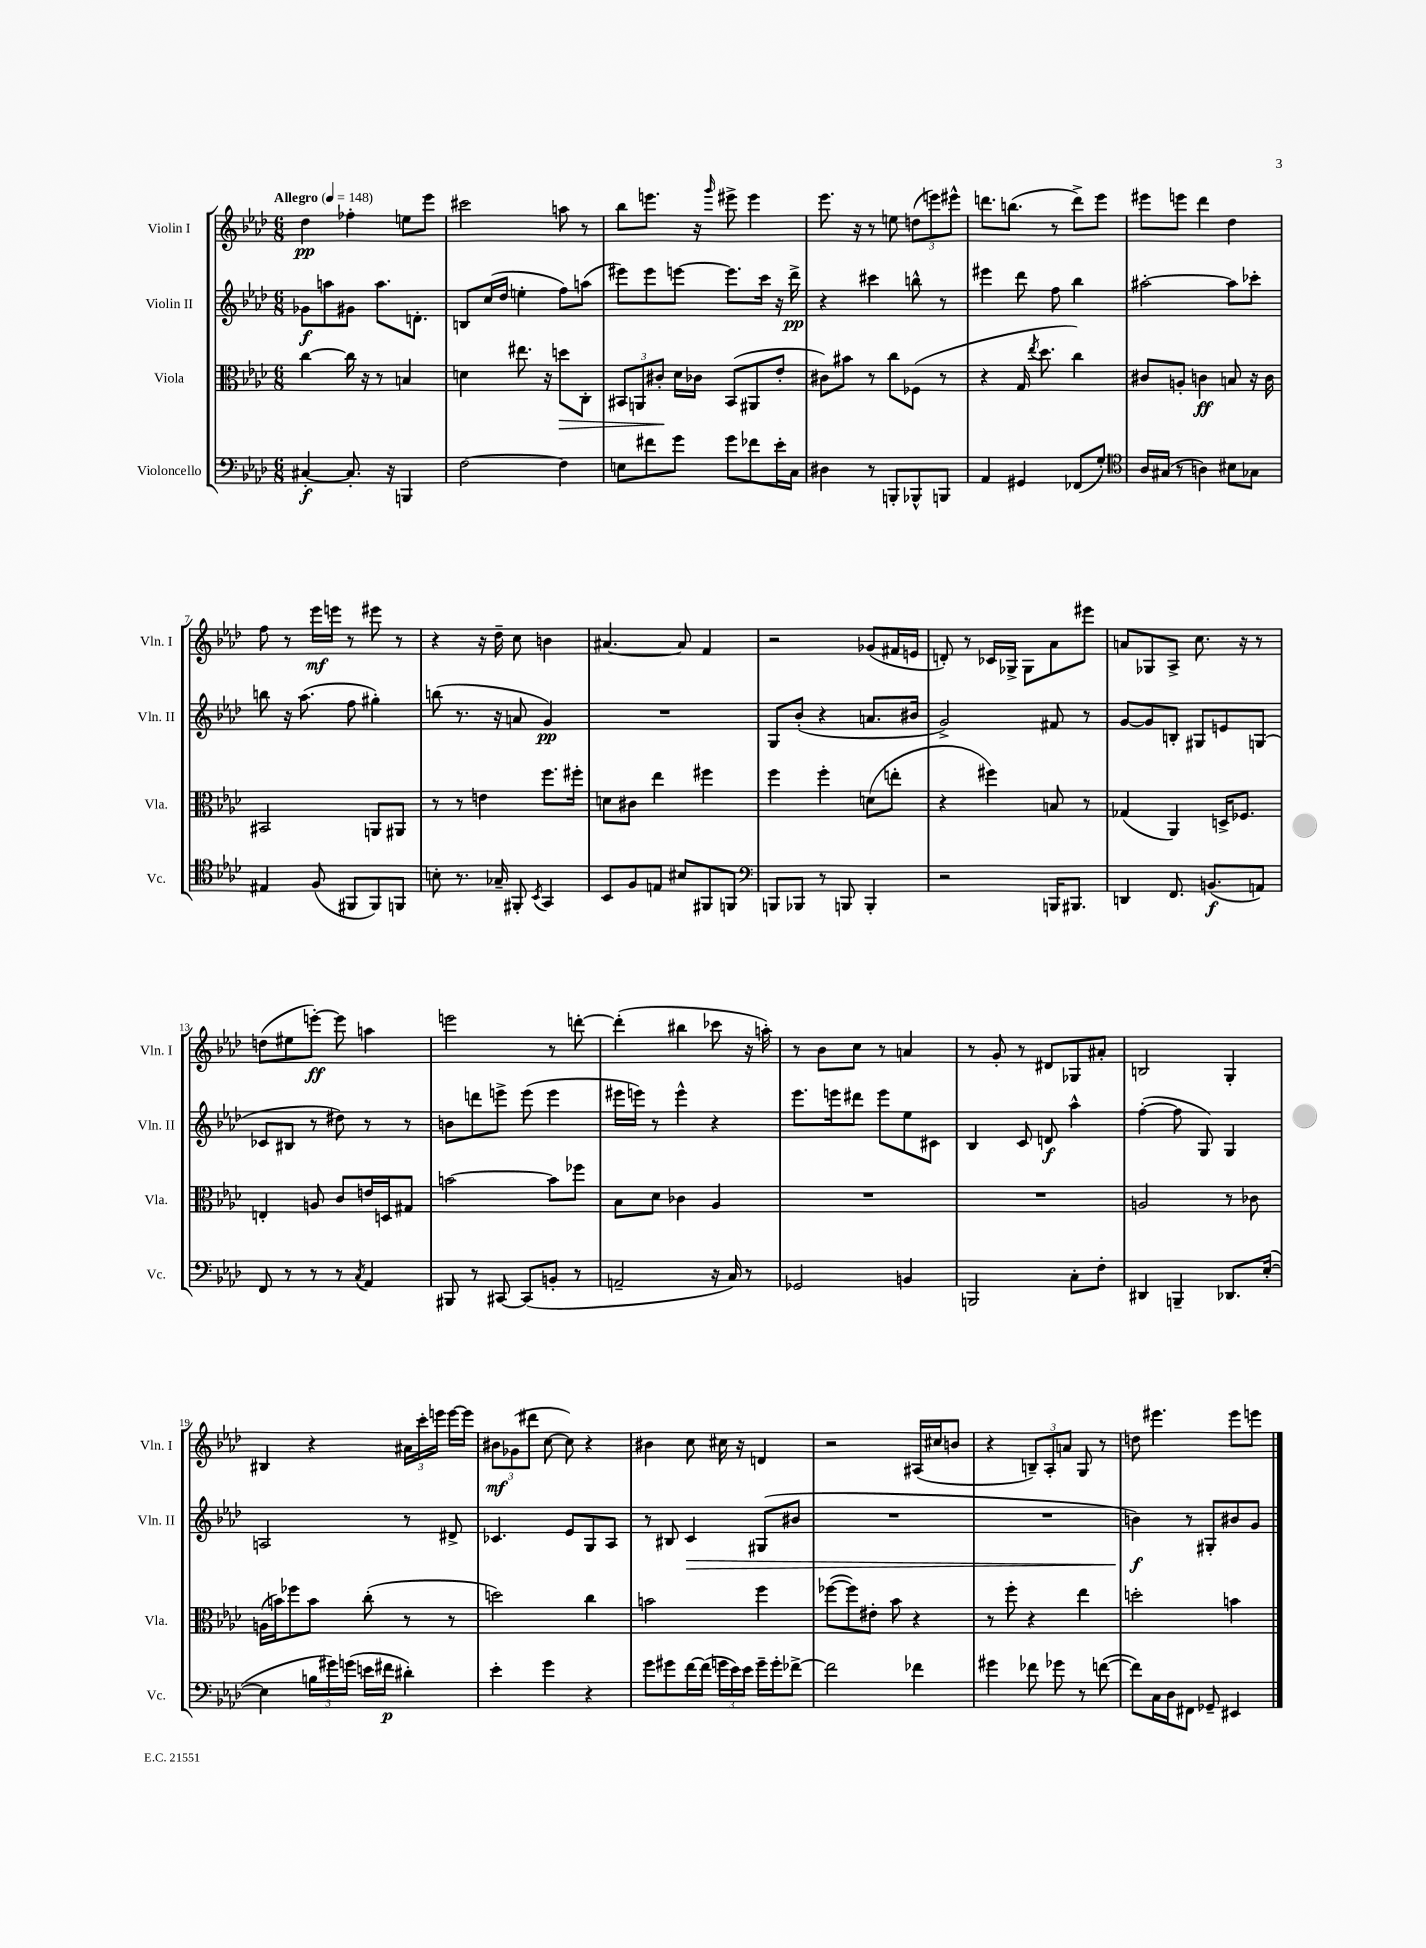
<<
\new StaffGroup <<
\new Staff = "s0" \with { instrumentName = "Violin I" shortInstrumentName = "Vln. I" } {
    \clef treble \key aes \major \numericTimeSignature \time 6/8 \tempo "Allegro" 4 = 148
    \autoBeamOff des''4\pp fes''4-. e''8[ ees'''8] |
    cis'''2 a''8 r8 |
    bes''8[ e'''8.] r16 \grace { g'''16 } eis'''8-> eis'''4 |
    ees'''8. r16 r8 e''8 \tuplet 3/2 { d''8[( e'''8) eis'''8]-^ } |
    d'''8.[ b''8.]( r8 d'''8[->) ees'''8] |
    eis'''8[ e'''8] des'''4 des''4 |
    f''8 r8 ees'''16[\mf e'''16] r8 eis'''8 r8 |
    r4 r16 des''16-- c''8 b'4 |
    ais'4.~ ais'8 f'4 |
    r2 ges'8[( fis'16 e'16] |
    d'8-.) r8 ces'16[ ges16]-> ges8[ aes'8 eis'''8] |
    a'8[ ges8 aes8]-> c''8. r16 r8 |
    d''8[( eis''8 e'''8]~-.\ff) e'''8 a''4 |
    e'''2 r8 d'''8~-. |
    d'''4-.( bis''4 ces'''8 r16 a''16-.) |
    r8 bes'8[ c''8] r8 a'4 |
    r8 g'8-. r8 dis'8[ ges8 ais'8]-. |
    b2 g4-. |
    bis4 r4 \tuplet 3/2 { ais'16[ c'''16-. e'''16] } e'''16[~ e'''16] |
    \tuplet 3/2 { bis'8[\mf ges'8( dis'''8] } c''8~ c''8) r4 |
    bis'4 c''8 cis''16 r16 d'4 |
    r2 ais16[( cis''16 b'8] |
    r4 \tuplet 3/2 { b8[--) aes8-. a'8] } g8 r8 |
    d''8 eis'''4. eis'''8[ e'''8] \bar "|." |
}
\new Staff = "s1" \with { instrumentName = "Violin II" shortInstrumentName = "Vln. II" } {
    \clef treble \key aes \major \numericTimeSignature \time 6/8
    \autoBeamOff ges'8[\f a''8 gis'8] a''8.[ d'8.]-. |
    b8[ c''16( des''16] e''4-. f''8[) a''8]( |
    eis'''8[) eis'''8 e'''8]~ e'''8.[ c'''16] r16 des'''16->\pp |
    r4 cis'''4 b''8-^ r8 |
    eis'''4 des'''8 f''8 bes''4 |
    ais''2~-. ais''8[ ces'''8]-. |
    b''8 r16 aes''8.( f''8 gis''4-.) |
    b''8( r8. r16 a'8 g'4\pp) |
    R2. |
    g8[ bes'8]-.( r4 a'8.[ bis'16] |
    g'2->) fis'8 r8 |
    g'8[~ g'8 b8]-. gis8[ e'8 g8]( |
    ces'8[ bis8] r8 dis''8) r8 r8 |
    b'8[ d'''8 e'''8]-> e'''8( e'''4 |
    eis'''16[ e'''16]) r8 e'''4-^ r4 |
    ees'''8.[ e'''16 dis'''8] e'''8[ ees''8 cis'8] |
    bes4 c'8 d'8\f aes''4-^ |
    f''4~-.( f''8 g8) g4 |
    a2 r8 dis'8-> |
    ces'4. ees'8[ g8 aes8] |
    r8 bis8 c'4\> gis8[( bis'8] |
    R2. |
    R2. |
    b'4\f\!) r8 gis8[-. bis'8 g'8] \bar "|." |
}
\new Staff = "s2" \with { instrumentName = "Viola" shortInstrumentName = "Vla." } {
    \clef alto \key aes \major \numericTimeSignature \time 6/8
    \autoBeamOff c''4~ c''16 r16 r8 b4 |
    d'4 eis''8. r16 d''8[\> c8]-. |
    \tuplet 3/2 { bis,8[ a,8 cis'8]-.\! } des'16[ ces'16] bis,8[( ais,8 ees'8]-. |
    cis'8[) bis'8] r8 c''8[ fes8]( r8 |
    r4 g16 \acciaccatura { ees''8 } des''8. c''4) |
    cis'8[ a8]-. c'4\ff b8 r16 c'16 |
    bis,2 a,8[ ais,8] |
    r8 r8 e'4 f''8.[ fis''16]-. |
    d'8[ cis'8] ees''4 fis''4 |
    f''4 f''4-. d'8[( e''8]-. |
    r4 fis''4) b8 r8 |
    ges4( aes,4) d16[-> fes8.] |
    e4-. a8 c'8[ e'16 d16 gis8] |
    b'2~ b'8[ fes''8] |
    bes8[ des'8] ces'4 aes4 |
    R2. |
    R2. |
    a2 r8 ces'8 |
    a16[( b'16) fes''8 b'8] c''8-.( r8 r8 |
    d''2) c''4 |
    b'2 f''4 |
    fes''8[~( fes''8) eis'8]-. bes'8 r4 |
    r8 f''8-. r4 ees''4 |
    d''2-. b'4 \bar "|." |
}
\new Staff = "s3" \with { instrumentName = "Violoncello" shortInstrumentName = "Vc." } {
    \clef bass \key aes \major \numericTimeSignature \time 6/8
    \autoBeamOff cis4~-.\f cis8.-. r16 b,,4 |
    f2~ f4 |
    e8[ fis'8 g'8] g'8[ fes'8 ees'16-. c16] |
    dis4 r8 b,,8[-. bes,,8-^ b,,8] |
    aes,4 gis,4 fes,8[( g8]-.) |
    \clef tenor aes16[ gis16]( r8 a4) bis8[ ges8] |
    eis4 f8( fis,8[ fis,8) f,8] |
    b8-. r8. ges16-- fis,8-. \acciaccatura { bes,8 } g,4 |
    bes,8[ f8 e8] bis8[ fis,8 f,8] |
    \clef bass b,,8[ bes,,8] r8 b,,8 b,,4-. |
    r2 b,,16[ bis,,8.] |
    d,4 f,8. b,8.[\f( a,8]) |
    f,8 r8 r8 r8 \acciaccatura { c8 } aes,4 |
    bis,,8 r8 cis,8~ cis,8[( b,8]-. r8 |
    a,2-- r16 c16) r8 |
    ges,2 b,4 |
    b,,2 c8[-. f8]-. |
    dis,4 b,,4-- des,8.[ ees16]~-.( |
    ees4 \tuplet 3/2 { b16[ gis'16) g'16]( } e'16[ fis'16]\p dis'4-.) |
    ees'4-. g'4 r4 |
    g'8[ gis'8 f'16~ f'16]( \tuplet 3/2 { g'16[ ees'16) ees'16] } g'16[-- g'16-. fes'8]~-> |
    fes'2 fes'4 |
    gis'4 fes'8 ges'8 r8 f'8~( |
    f'8[) c16 des16 fis,8] ges,8-- eis,4 \bar "|." |
}
>>
>>
